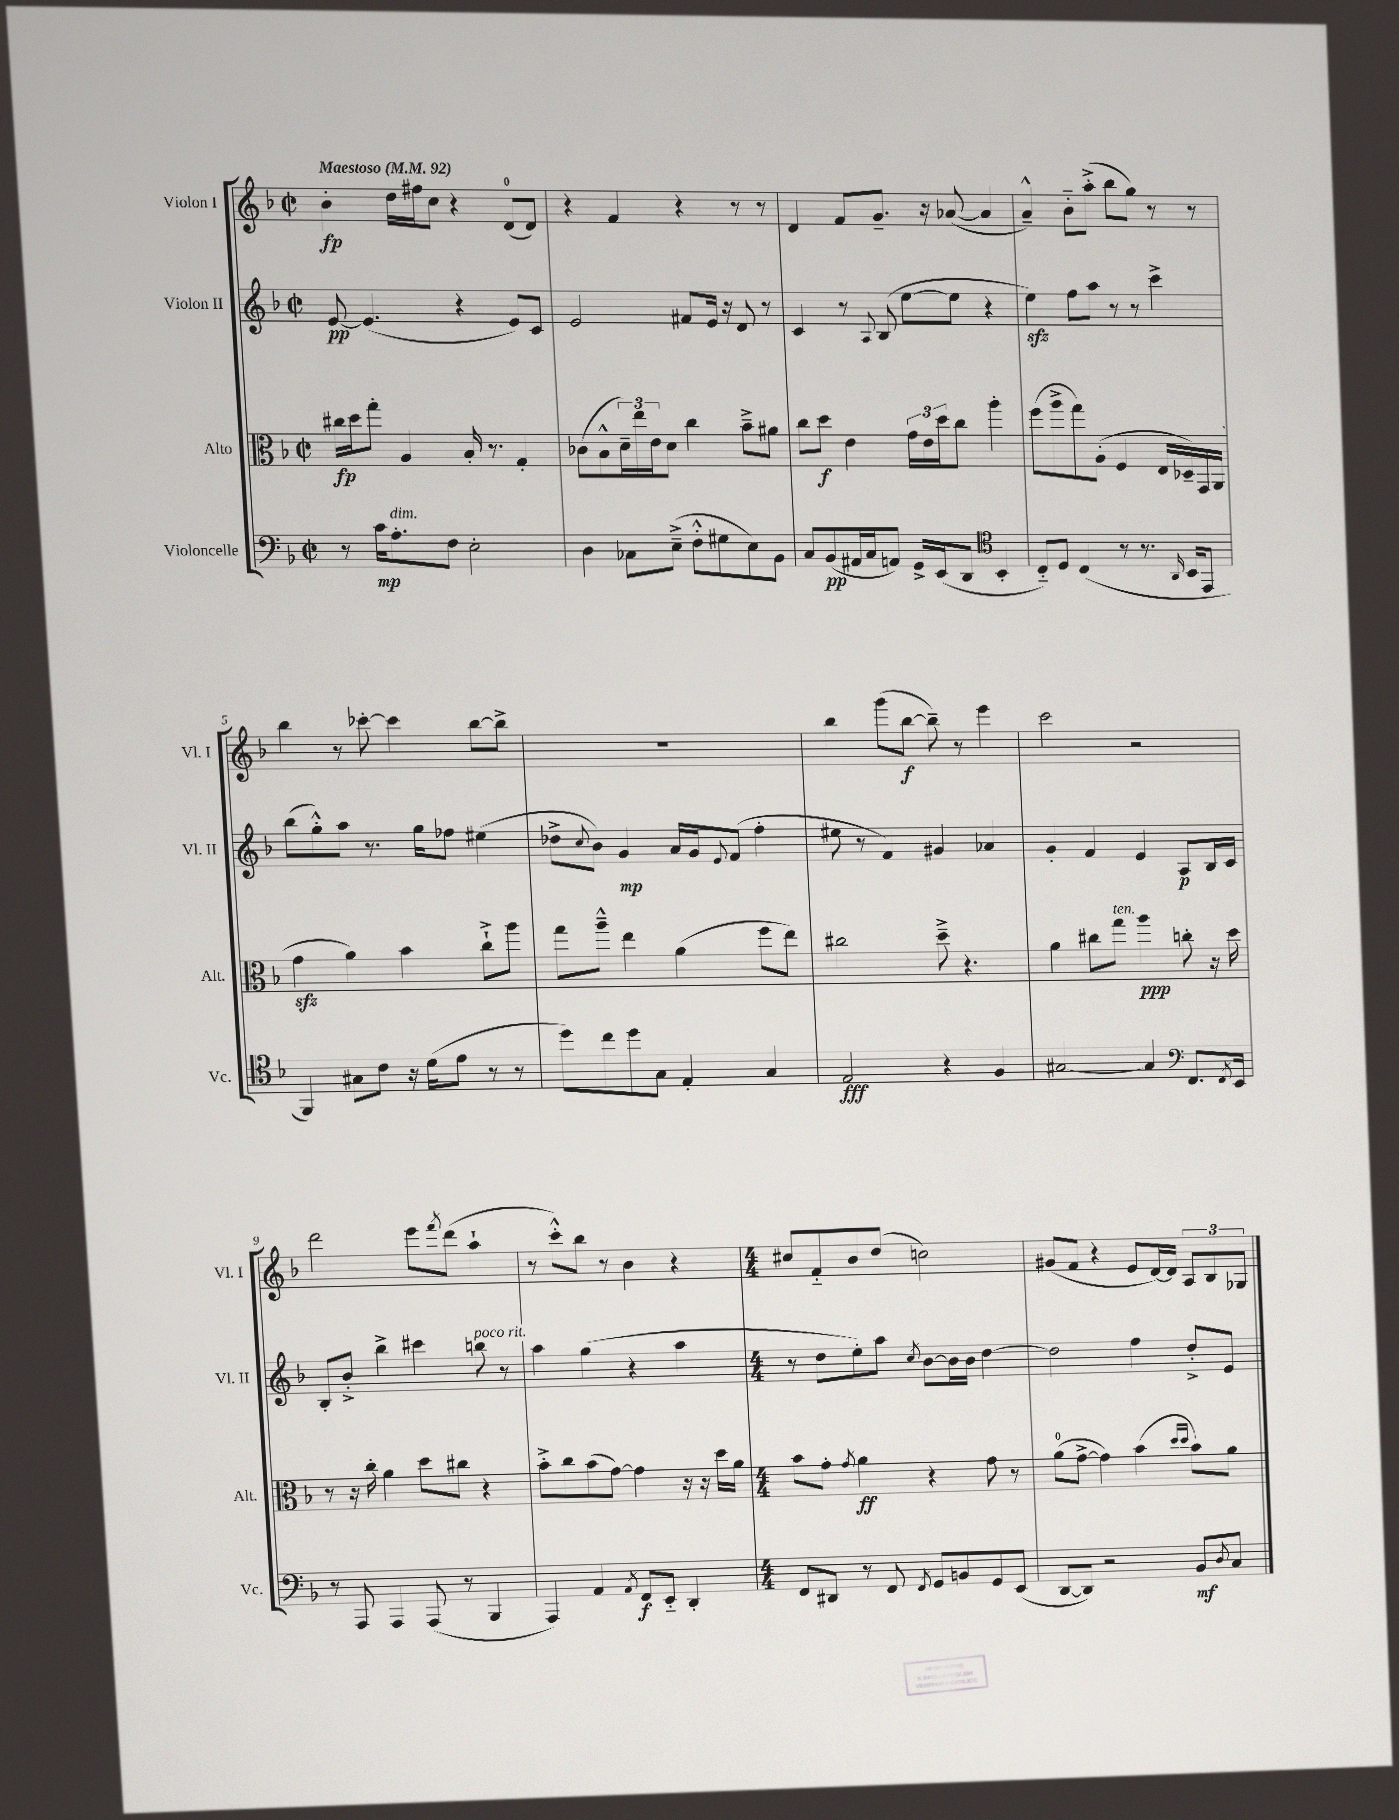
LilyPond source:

<<
\new StaffGroup <<
\new Staff = "s0" \with { instrumentName = "Violon I" shortInstrumentName = "Vl. I" } {
    \clef treble \key f \major \defaultTimeSignature \time 2/2 \tempo "Maestoso" 4 = 92
    bes'4-.\fp d''16 fis''16 c''8 r4 d'8-0( d'8) |
    r4 f'4 r4 r8 r8 |
    d'4 f'8 g'8.-- r16 aes'8~( aes'4 |
    a'4---^) bes'8-_ a''8-.->( bes''8 g''8) r8 r8 |
    bes''4 r8 ces'''8~-. ces'''4 bes''8~ bes''8-> |
    R1 |
    bes''4 g'''8( bes''8~\f bes''8--) r8 e'''4 |
    c'''2 r2 |
    d'''2 e'''8 \acciaccatura { f'''8 } d'''8( a''4-! |
    r8 c'''8-.-^) bes''8 r8 bes'4 r4 |
    \numericTimeSignature \time 4/4 cis''8 f'8-_ bes'8 d''8( c''2) |
    gis'8( f'8 r4 e'8 d'16~) d'16 \tuplet 3/2 { a8 bes8 ges8 } \bar "|." |
}
\new Staff = "s1" \with { instrumentName = "Violon II" shortInstrumentName = "Vl. II" } {
    \clef treble \key f \major \defaultTimeSignature \time 2/2
    e'8~\pp e'4.( r4 e'8) c'8 |
    e'2 fis'8 e'16 r16 d'8 r8 |
    c'4 r8 \appoggiatura { a8 } bes8( e''8~ e''8 r4 |
    e''4\sfz) f''8 a''8 r8 r8 c'''4-> |
    bes''8( g''8-.-^) a''8 r8. g''16 fes''8 eis''4( |
    des''8-> \appoggiatura { c''8 } bes'8) g'4\mp a'16 g'16 \appoggiatura { e'8 } f'8( f''4-. |
    eis''8 r8 f'4) gis'4 aes'4 |
    g'4-. f'4 e'4 a8\p bes16 c'16 |
    bes8-. bes'8-.-> bes''4-> cis'''4 b''8^\markup { \italic "poco rit." } r8 |
    a''4 g''4( r4 a''4 |
    \numericTimeSignature \time 4/4 r8 d''8 e''8-.) a''8 \acciaccatura { c''8 } bes'8~ bes'16 bes'16 d''4~ |
    d''2 f''4 d''8-.-> e'8 \bar "|." |
}
\new Staff = "s2" \with { instrumentName = "Alto" shortInstrumentName = "Alt." } {
    \clef alto \key f \major \defaultTimeSignature \time 2/2
    cis''16\fp d''16 g''8-. a4 bes16-. r8. g4-. |
    ces'8( bes8-^ \tuplet 3/2 { d'16--) e''16 e'16 } d'8 c''4 bes'8---> ais'8 |
    c''8 d''8\f e'4 \tuplet 3/2 { g'16 e'16 d''16 } c''8 a''4-. |
    f''8( a''8-> g''8) a8-.( f4 e16 des16--) g,16 a,16( |
    g'4\sfz a'4) bes'4 c''8-!-> a''8 |
    g''8 a''8---^ e''4 a'4( f''8 e''8) |
    cis''2 d''8---> r4. |
    a'4 cis''8 g''8^\markup { \italic "ten." } a''4\ppp c''8-. r16 d''16 |
    r8 r16 c''16-. a'4 d''8 cis''8 r4 |
    bes'8-.-> c''8 bes'8( g'8~) g'4 r16 r16 d''16 a'16 |
    \numericTimeSignature \time 4/4 bes'8 g'8-. \acciaccatura { g'8 } a'4\ff r4 g'8 r8 |
    a'8-0( g'8~-> g'4) bes'4( \grace { d''16 d''16 } bes'8) a'8 \bar "|." |
}
\new Staff = "s3" \with { instrumentName = "Violoncelle" shortInstrumentName = "Vc." } {
    \clef bass \key f \major \defaultTimeSignature \time 2/2
    r8 c'16\mp a8.-.^\markup { \italic "dim." } f8 e2-. |
    d4 ces8 e8--->( f8-.-^ gis8 e8) bes,8 |
    c8 bes,8\pp( ais,16 c16 a,8) g,16-> e,16( d,8 \clef tenor bes,4-. |
    c8-_) d8 c4( r8 r8. \grace { a,16 } bes,16 e,8 |
    f,4) gis8 c'8 r16 d'16( e'8 r8 r8 |
    d''8) c''8 d''8 g8 e4-. g4 |
    e2\fff r4 f4 |
    gis2~ gis4 \clef bass f,8. \acciaccatura { f,8 } e,16 |
    r8 a,,8 a,,4 a,,8( r8 bes,,4 |
    a,,4) a,4 \acciaccatura { a,8 } f,8\f e,8-_ d,4-. |
    \numericTimeSignature \time 4/4 f,8 dis,8 r8 f,8 \acciaccatura { f,8 } g,8 b,8 g,8 e,8( |
    d,8~ d,8) r2 bes,8\mf \acciaccatura { d8 } c8 \bar "|." |
}
>>
>>
